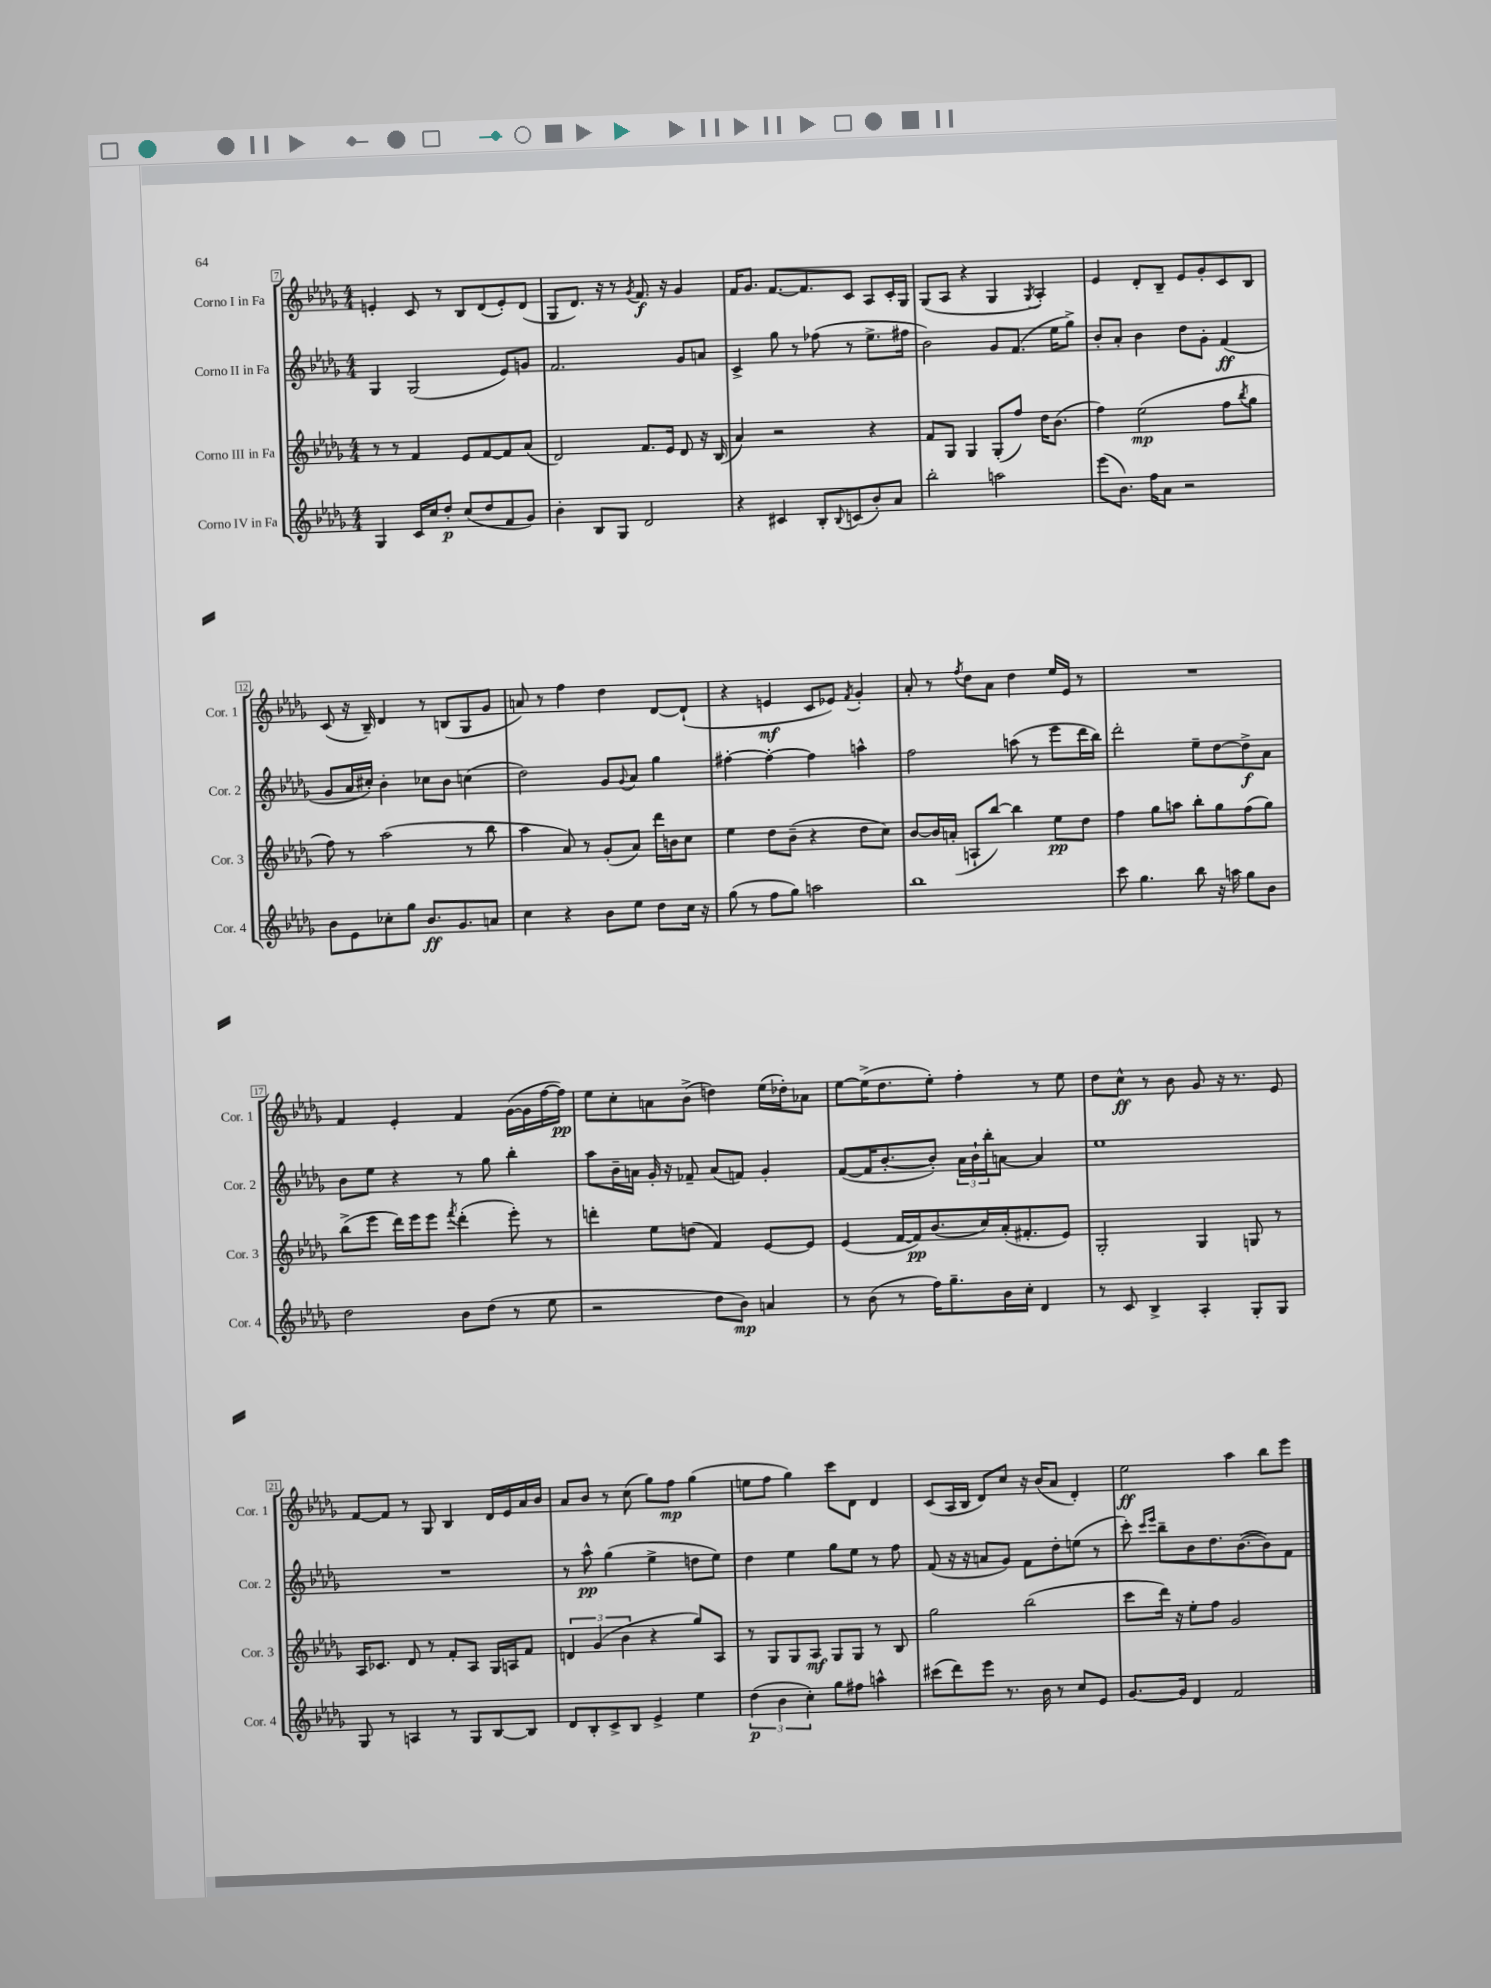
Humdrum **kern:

**kern	**kern	**kern	**kern
*staff4	*staff3	*staff2	*staff1
*clefG2	*clefG2	*clefG2	*clefG2
*k[b-e-a-d-g-]	*k[b-e-a-d-g-]	*k[b-e-a-d-g-]	*k[b-e-a-d-g-]
*M4/4	*M4/4	*M4/4	*M4/4
4G-	8r	4G-	4e'
.	8r	.	.
16c	4f	(2G-	8c
16cc	.	.	.
8dd-'	.	.	8r
(8cc	8e-	.	8B-
8dd-	[8f	.	(8d-
8f	8f]	8e-)	8e')
8g-)	(8a-	8g	(8d-
=	=	=	=
4b-'	2d-)	2.f	8G-
.	.	.	8.d-)
8B-	.	.	.
.	.	.	16r
8G-	.	.	8r
.	.	.	8qg-
2d-	8.f	.	8.f
.	16e-	.	16r
.	8d-	8g-	4g-
.	16r	8a	.
.	(16B-	.	.
=	=	=	=
4r	4a-)	4c^	16f
.	.	.	8.g-
4c#	2r	8gg-	[8.f
.	.	8r	.
.	.	.	8.f]
8B-'	.	(8ff-	.
8qqB-	.	.	.
(8c	.	8r	8c
8b-')	4r	8.ee-^	8A-
8a-	.	.	16c'
.	.	16ff#	16G-
=	=	=	=
2bb-'	8f	2b-)	(8G-
.	8G-	.	8A-
.	4G-	.	4r
2aa	(8G-'	8g-	4G-
.	8ff)	(8.f	.
.	.	.	8qG-
.	16dd-	.	4A-')
.	(8.b-	16ee-	.
.	.	8gg-^)	.
=	=	=	=
(8eee-	4ff)	8b-'	4e-
8.b-)	.	8a-'	.
.	(2ee-	4b-	8d-'
16ff	.	.	.
8a-	.	.	8B-~
2r	.	8dd-	8e-
.	.	8g-'	8g-'
.	8ff	(4f	8c
.	8qbb-	.	.
.	8gg-	.	8B-
=	=	=	=
8b-	8ff)	8g-	(8c
8e-	8r	16a-	16r
.	.	16cc#')	16B-~)
8cc-'	(2aa-	4b-'	4d-
8gg-	.	.	.
8.b-	.	8cc-	8r
.	.	8b-	(8B
8.g-	.	.	.
.	8r	(4cc	8G-
8a	8bb-	.	8g-
=	=	=	=
4cc	4aa-	2dd-)	8a)
.	.	.	8r
4r	8a-)	.	4ff
.	8r	.	.
8b-	(8g-'	8g-	4dd-
.	.	8qqg-	.
8ee-	8a-)	8a-	.
8dd-	16ddd-	4gg-	[8d-
.	16b	.	.
16cc	8cc	.	(8d-`]
16r	.	.	.
=	=	=	=
(8gg-	4ee-	[4ff#'	4r
8r	.	.	.
8ff	8dd-	4ff#'_	4e
8gg-)	(8b-~	.	.
2aa	4r	4ff#]	8c
.	.	.	8e-)
.	.	.	8qf
.	8dd-	4aa^^	4g-'
.	8cc)	.	.
=	=	=	=
1bb-	[8b-	2ff	8a-'
.	16b-]	.	8r
.	(16a'	.	.
.	.	.	8qff
.	8A`	.	8dd-
.	[8bb-)	.	8a-
.	4bb-]	(8aa	4dd-
.	.	8r	.
.	8ee-	8eee-	16ee-
.	.	.	16e-
.	8dd-	16ddd-	8r
.	.	16bb-)	.
=	=	=	=
8ccc	4ff	2ddd-'	1r
4.gg-	.	.	.
.	8gg-	.	.
.	8aa	.	.
8bb-	8bb-'	8ee-~	.
16r	8gg-	[8dd-	.
16aa	.	.	.
8gg-	(8ff	8dd-^]	.
8b-	8gg-)	8a-	.
=	=	=	=
2dd-	(8bb-^	8b-	4f
.	8eee-	8ee-	.
.	16ddd-)	4r	4e-'
.	16eee-	.	.
.	8eee-	.	.
.	8qfff	.	.
8b-	(4ddd-'	8r	4f
(8dd-	.	8gg-	.
8r	8eee-')	4bb-'	([16g-
.	.	.	16g-]
8ee-	8r	.	[16ff
.	.	.	16ff])
=	=	=	=
2r	4ddd'	8aa-	8ee-
.	.	16b-~	8cc'
.	.	16a	.
.	8ee-	16g-'	8a
.	.	16r	.
.	(8dd	8f-~	(8b-^
8dd-	4f)	(8a	4dd)
8b-)	.	8f)	.
4a	[8e-	4g-'	(16ee-
.	.	.	16dd-')
.	8e-]	.	8a-
=	=	=	=
8r	(4e-	([8f	[8ee-
(8b-	.	16f]	(16ee-^]
.	.	[8.b-'	8.dd-
8r	[16f	.	.
.	16f])	.	.
16ff)	(8.b-	8b-'])	8ee-')
8.gg-~	.	.	.
.	.	24a-	4ff'
.	.	24b-`	.
.	16cc)	.	.
.	.	24bb-'	.
16b-	(16a-'	[8a	.
16cc'	8.f#'	.	.
4d-	.	4a]	8r
.	8e-)	.	8ee-
=	=	=	=
8r	2G-'	1ee-	8dd-
8c	.	.	8cc^^
4B-^	.	.	8r
.	.	.	8b-
4A-'	4G-	.	8g-
.	.	.	16r
.	.	.	8.r
8G-'	8G	.	.
8G-	8r	.	8e-
=	=	=	=
8G-	16A-	1r	[8f
.	8.c-	.	.
8r	.	.	8f]
4A	8d-	.	8r
.	8r	.	8G-
8r	8f'	.	4B-
8G-	8A-	.	.
[8B-	16G-	.	16d-
.	16A	.	16e-
8B-]	8f	.	16a-
.	.	.	16b-
=	=	=	=
8d-	6d	8r	8a-
8B-'	.	8aa-^^	8b-
.	(6g-	.	.
8c^	.	(4gg-	8r
.	6b-	.	.
8B-	.	.	(8cc
4e-^	4r	4ee-^	8gg-)
.	.	.	8ff
4ee-	8gg-)	8dd	(4gg-
.	8A-	8ee-)	.
=	=	=	=
(6dd-	8r	4dd-	8ee
.	8G-	.	8ff
6b-	.	.	.
.	8G-	4ee-	4gg-)
6cc')	.	.	.
.	8A-	.	.
8gg-	8G-	8gg-	8ccc
8ff#	8G-	8ee-	8d-
4aa^^	8r	8r	4d-
.	8B-	8ff	.
=	=	=	=
(8ccc#	2gg-	(8f	(8c
8ddd-)	.	16r	16A-
.	.	16r	16B-
8eee-	.	8a	8d-)
8.r	.	8g-)	8cc
.	(2bb-	8f	16r
16b-	.	.	(16b-
8r	.	8dd-'	8a-
8cc	.	(8ee	4d-')
8e-	.	8r	.
=	=	=	=
[8.g-	8ccc	8ccc')	2ee-
.	.	16qqccc	.
.	.	16qqeee-	.
.	16ddd-)	8bb-~	.
16g-]	16r	.	.
4d-	8ee-'	8b-	.
.	8ff	8.dd-	.
2f	2g-	.	4aa-
.	.	([8.b-	.
.	.	8b-])	8bb-
.	.	8f	8eee-
==	==	==	==
*-	*-	*-	*-
